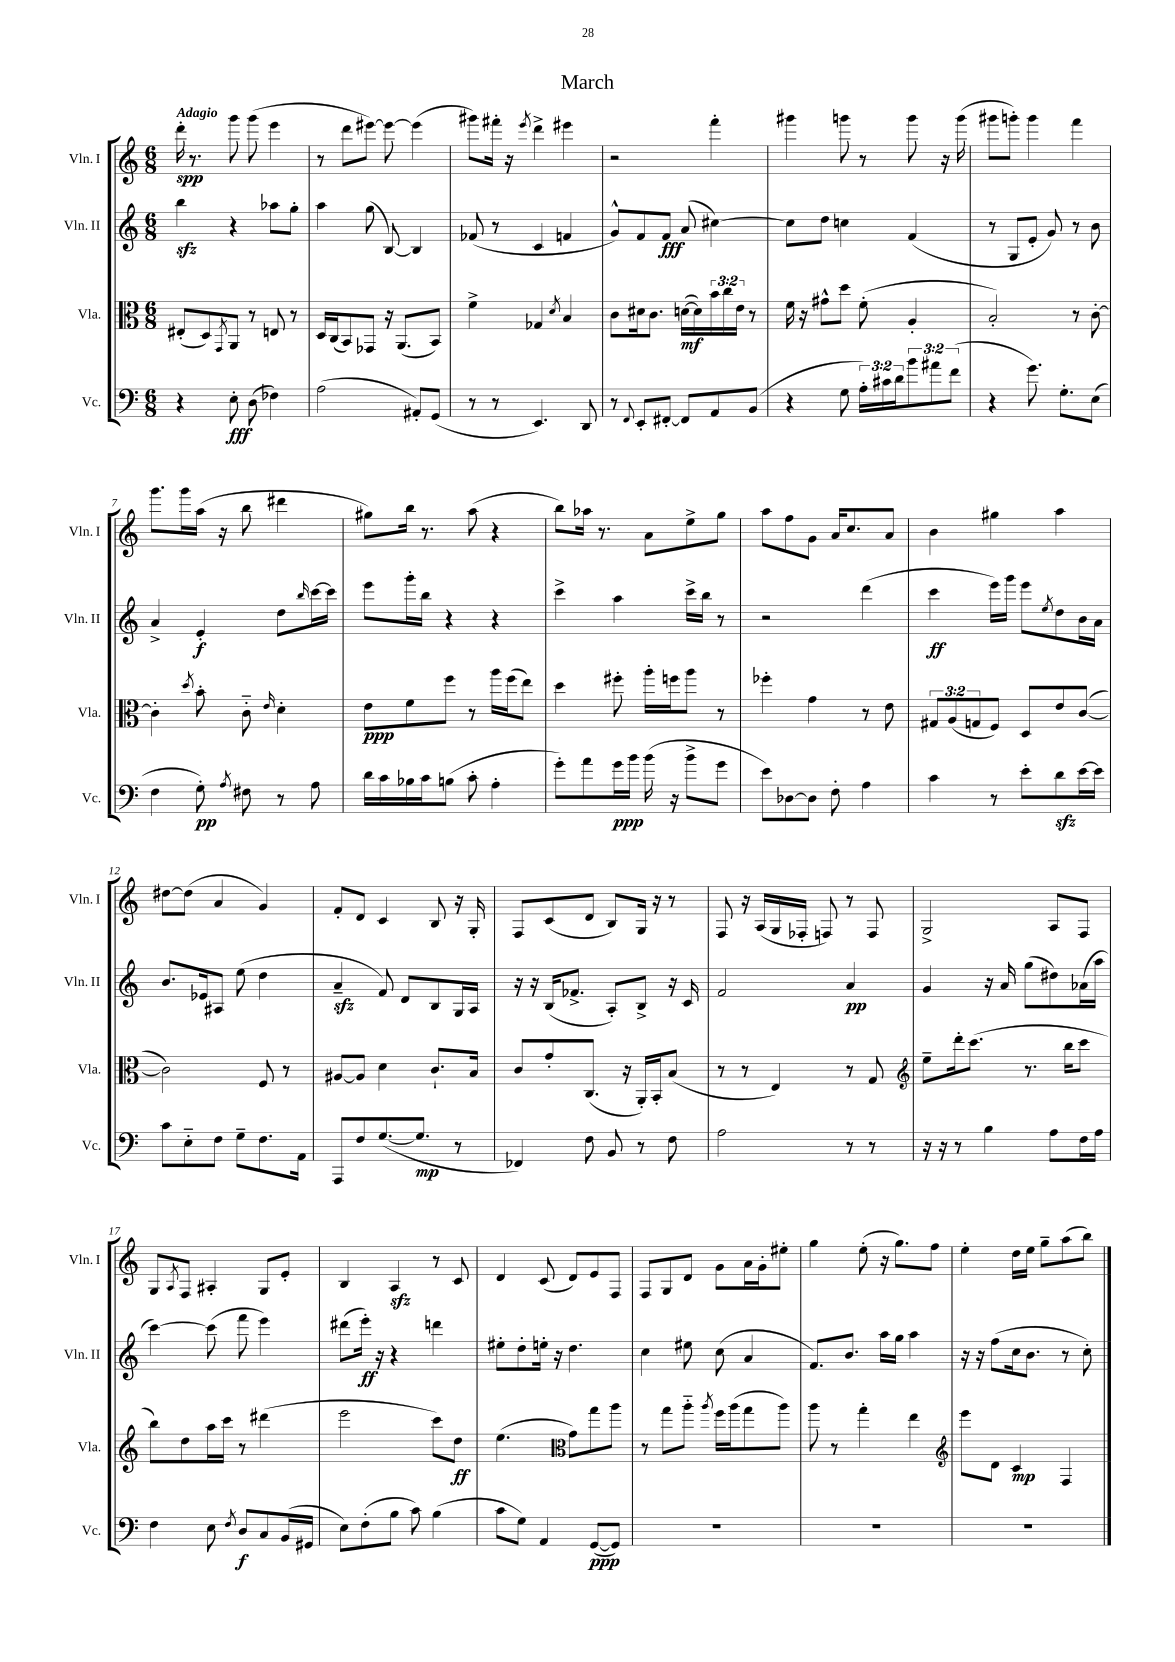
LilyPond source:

\header { title = "March" }
<<
\new StaffGroup <<
\new Staff = "s0" \with { instrumentName = "Vln. I" shortInstrumentName = "Vln. I" } {
    \clef treble \key c \major \numericTimeSignature \time 6/8 \tempo "Adagio"
    d'''16-.\spp r8. g'''8 g'''8( e'''4 |
    r8 d'''8 eis'''8~) eis'''8~ eis'''4( |
    gis'''8) fis'''16-. r16 \acciaccatura { e'''8 } d'''4-> eis'''4 |
    r2 f'''4-. |
    gis'''4 g'''8 r8 g'''8 r16 g'''16( |
    gis'''8 g'''8-.) g'''4 f'''4 |
    g'''8. g'''16 a''16( r16 b''8 dis'''4 |
    gis''8) b''16 r8. a''8( r4 |
    b''8) aes''16 r8. a'8 e''8-> g''8 |
    a''8 f''8 g'8 a'16 c''8. a'8 |
    b'4 gis''4 a''4 |
    dis''8~ dis''8( a'4 g'4) |
    f'8-. d'8 c'4 b8 r16 g16-. |
    f8 c'8( d'8 b8) g16 r16 r8 |
    f8 r16 a16( g16 fes16-. f8) r8 f8 |
    g2-> a8 f8 |
    g8 \acciaccatura { a8 } f8 ais4-. g8 e'8-. |
    b4 a4\sfz r8 c'8 |
    d'4 c'8( d'8) e'8 f8 |
    f8 g8 d'8 g'8 a'16 g'16-. eis''8-. |
    g''4 e''8-.( r16 g''8.) f''8 |
    e''4-. d''16 e''16 g''8-- a''8( b''8) \bar "|." |
}
\new Staff = "s1" \with { instrumentName = "Vln. II" shortInstrumentName = "Vln. II" } {
    \clef treble \key c \major \numericTimeSignature \time 6/8
    b''4\sfz r4 aes''8 g''8-. |
    a''4 g''8( b8~) b4 |
    fes'8( r8 c'4 f'4 |
    g'8-^) f'8 f'8\fff a'8( cis''4~) |
    cis''8 d''8 c''4 f'4( |
    r8 g8 e'8-. g'8) r8 b'8 |
    a'4-> e'4-.\f d''8 \grace { b''16 } c'''16~ c'''16 |
    e'''8 g'''16-. b''16 r4 r4 |
    c'''4-> a''4 c'''16-> b''16 r8 |
    r2 d'''4( |
    c'''4\ff e'''16) g'''16 e'''8 \acciaccatura { e''8 } d''8 b'16 a'16 |
    b'8. ees'16 ais8 e''8( d''4 |
    a'4--\sfz f'8) d'8 b8 g16 a16 |
    r16 r16 b16( fes'8.-> a8-.) b8-> r16 c'16 |
    f'2 a'4\pp |
    g'4 r16 a'16 g''8( dis''8) aes'16( a''16 |
    c'''4~) c'''8( f'''8 e'''4) |
    dis'''8( e'''16-.\ff) r16 r4 d'''4 |
    eis''8-. d''8-. e''16-. r16 d''4. |
    c''4 eis''8 c''8( a'4 |
    f'8.) b'8. a''16 g''16 a''4 |
    r16 r16 f''8( c''16 b'8. r8 c''8-.) \bar "|." |
}
\new Staff = "s2" \with { instrumentName = "Vla." shortInstrumentName = "Vla." } {
    \clef alto \key c \major \numericTimeSignature \time 6/8 \override Staff.TupletNumber.text = #tuplet-number::calc-fraction-text
    eis8-.( d8) \acciaccatura { g,8 } a,8 r8 e8 r8 |
    d16 c16( b,8) ges,8 r16 a,8.( b,8) |
    f'4-> ges4 \acciaccatura { d'8 } b4 |
    c'8 dis'16 c'8. d'16~\mf( d'16) \tuplet 3/2 { b'16 c''16 e'16 } r8 |
    f'16 r16 gis'8-^ d''8 f'8-.( a4-. |
    b2-.) r8 c'8~-. |
    c'4-. \acciaccatura { d''8 } b'8-. c'8-_ \grace { e'16 } d'4-. |
    e'8\ppp f'8 f''8 r8 a''16 f''16( e''8) |
    d''4 fis''8-. a''16-. f''16 a''8 r8 |
    fes''4-. g'4 r8 e'8 |
    \tuplet 3/2 { gis8 a8( g8 } f8) d8 e'8 c'8~( |
    c'2) f8 r8 |
    ais8~ ais8 d'4 c'8.-! b16 |
    c'8 g'8-. c8.( r16 a,16-.) b,16-. b8( |
    r8 r8 e4) r8 g8 |
    \clef treble e''8-- d'''16-. c'''8.( r8. b''16 c'''8 |
    b''8) d''8 a''16 c'''16 r8 dis'''4( |
    e'''2 c'''8) d''8\ff |
    e''4.( \clef alto g'8) g''8 a''8 |
    r8 g''8 a''8-_ \acciaccatura { a''8 } f''16 a''16( g''8 a''8) |
    a''8 r8 g''4-. e''4 |
    \clef treble e'''8 d'8 c'4\mp f4 \bar "|." |
}
\new Staff = "s3" \with { instrumentName = "Vc." shortInstrumentName = "Vc." } {
    \clef bass \key c \major \numericTimeSignature \time 6/8 \override Staff.TupletNumber.text = #tuplet-number::calc-fraction-text
    r4 e8-.\fff d8( fes4) |
    a2( ais,8-.) g,8( |
    r8 r8 e,4.) d,8 |
    r8 \appoggiatura { f,8 } e,8-. fis,8~-. fis,8 a,8 b,8( |
    r4 g8 \tuplet 3/2 { a16-.) cis'16 d'16 } \tuplet 3/2 { b'8 ais'8 f'8( } |
    r4 g'8.) g8.-. e8( |
    f4 g8-.\pp) \acciaccatura { a8 } fis8 r8 a8 |
    d'16 c'16 bes16 c'16 b8( c'8-. a4-. |
    g'8-.) a'8 g'16\ppp b'16 b'16( r16 b'8-> g'8 |
    e'8) des8~ des8 f8-. a4 |
    c'4 r8 e'8-. d'8\sfz e'16~ e'16 |
    c'8 e8-_ f8 g8-- f8. a,16 |
    a,,8 f8 g8.~( g8.\mp r8 |
    fes,4) f8 b,8 r8 f8 |
    a2 r8 r8 |
    r16 r16 r8 b4 a8 f16 a16 |
    f4 e8 \acciaccatura { f8 } d8\f c8 b,16( gis,16 |
    e8) f8-.( b8 c'8) b4( |
    c'8 g8) a,4 g,8~\ppp( g,8) |
    R2. |
    R2. |
    R2. \bar "|." |
}
>>
>>
